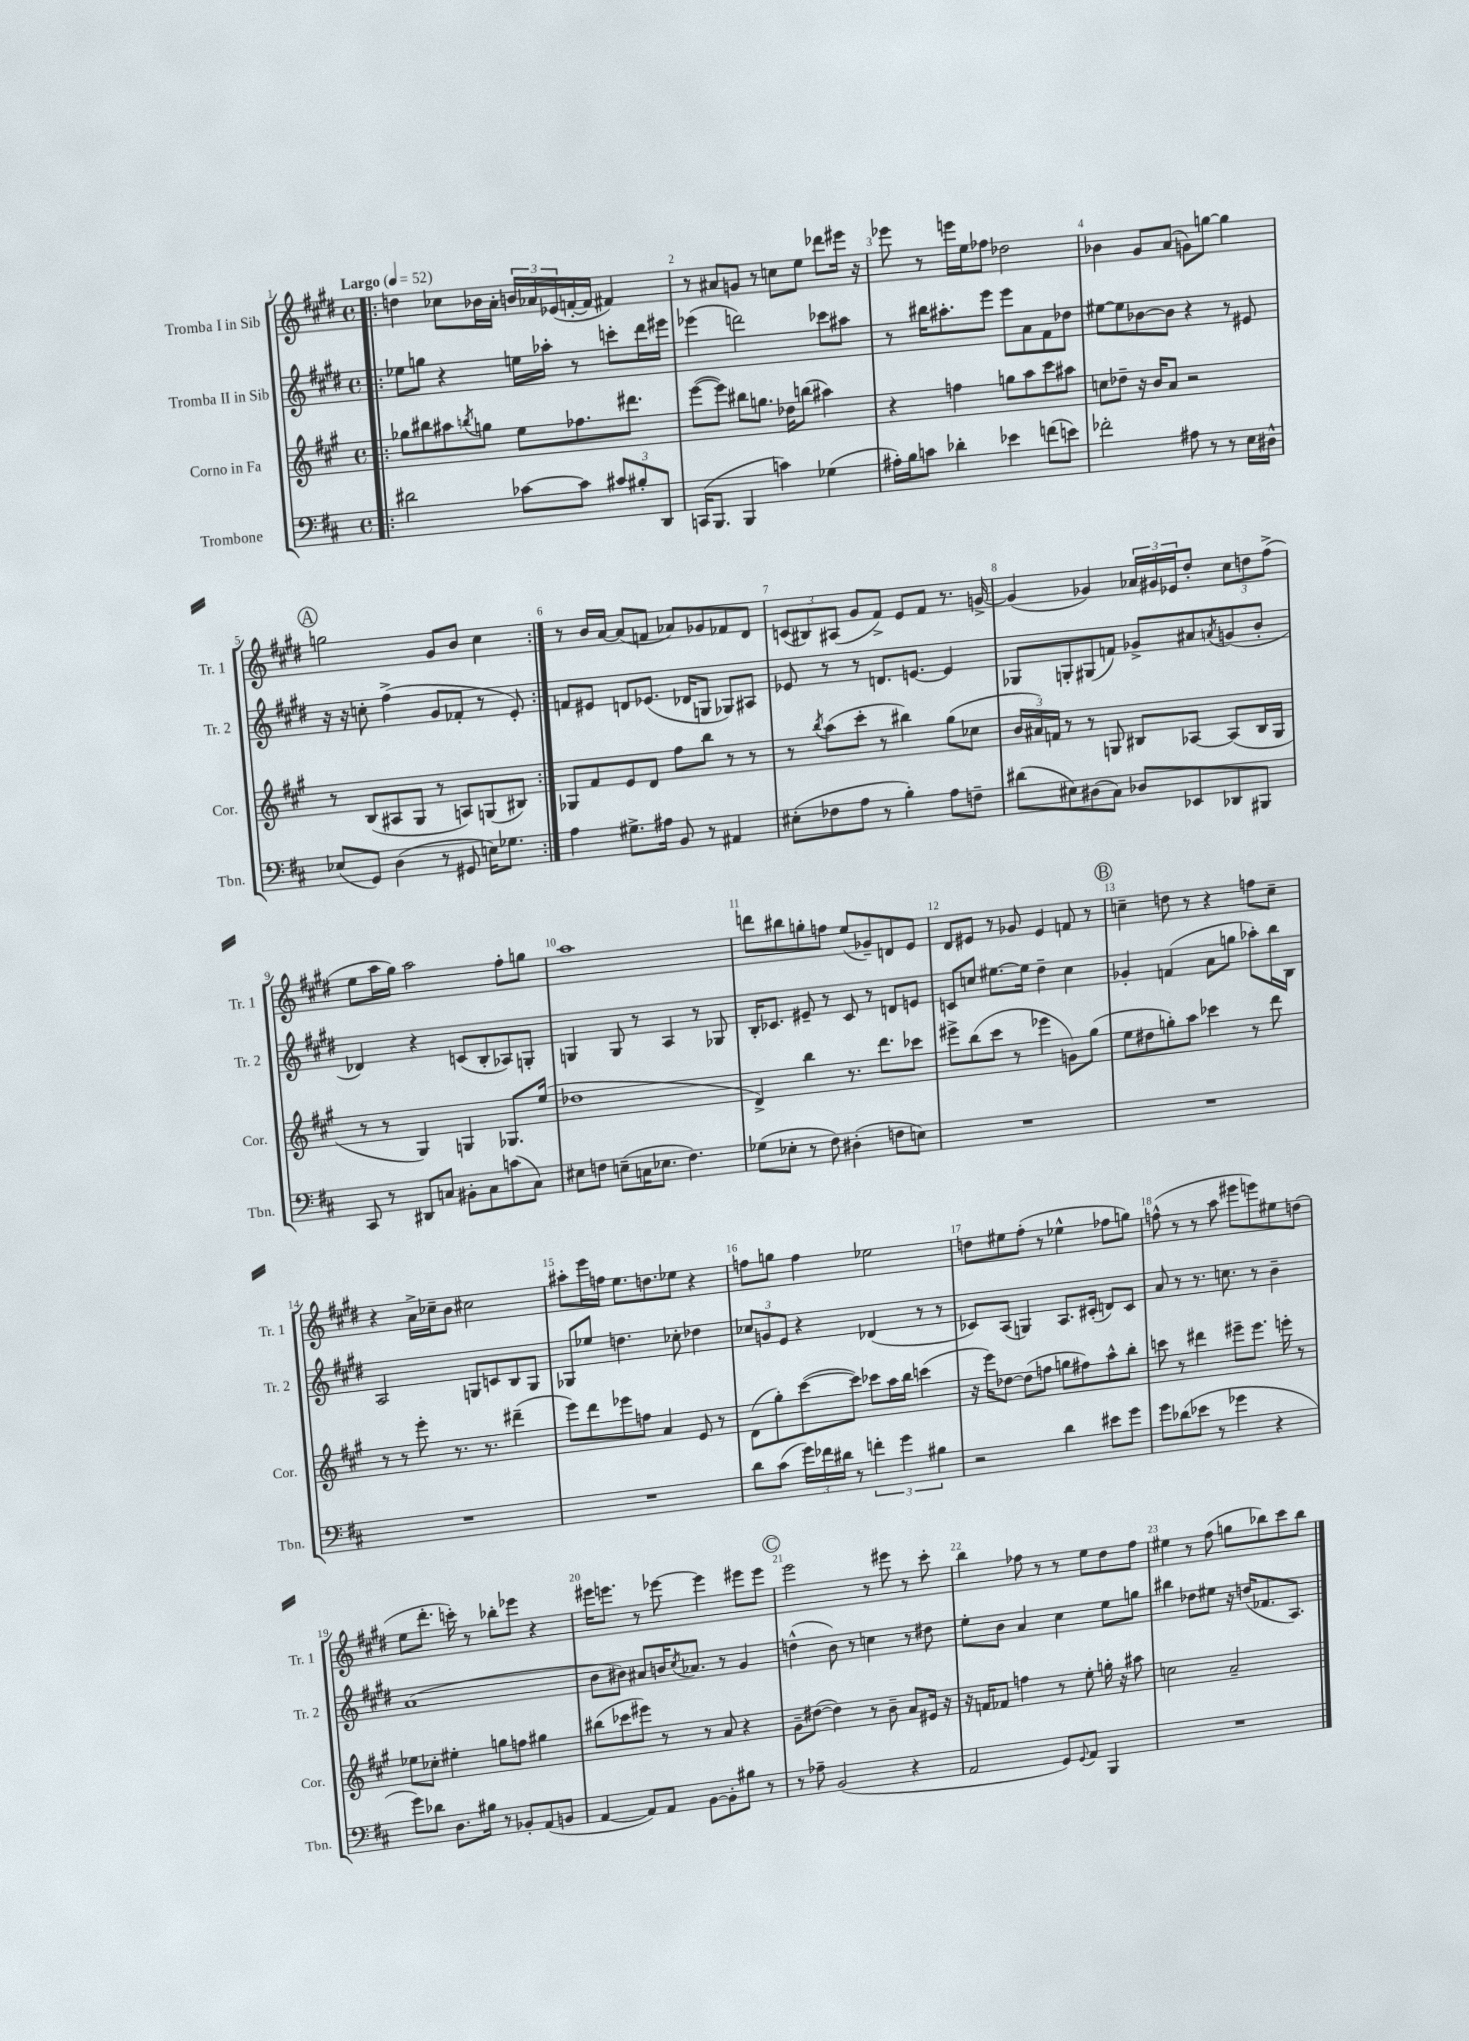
<<
\new StaffGroup <<
\new Staff = "s0" \with { instrumentName = "Tromba I in Sib" shortInstrumentName = "Tr. 1" } {
    \clef treble \key e \major \defaultTimeSignature \time 4/4 \tempo "Largo" 4 = 52
    \repeat volta 2 { \bar ".|:" d''4 ces''8 bes'16 a'16-. \tuplet 3/2 { b'16 aes'16 ees'16( } f'16~-. f'16 fis'4) |
    r8 ais'8 g'8 r8 c''8 e''8 des'''8 eis'''16 r16 |
    ees'''8 r8 e'''16 e''16 fes''8 des''2 |
    bes'4 gis'8 a'8( g'8) g''8~ g''4 |
    \mark \markup { \circle "A" } g''2 gis'8 b'8 cis''4 | }
    r8 b'16 a'16~ a'8( f'8 aes'8) ges'8 fes'8 dis'8 |
    \tuplet 3/2 { c'8( bis8) ais8( } gis'8 fis'8->) e'8 fis'8 r8. g'16~-> |
    g'4( ges'4) \tuplet 3/2 { aes'16 gis'16 ees'16 } dis''8-. \tuplet 3/2 { cis''8 d''8 fis''8->( } |
    e''8 a''16 gis''16) a''2 fis''8-. g''8 |
    a''1 |
    d'''8 bis''8 g''8-. f''8 e''8( ges'8--) d'8 e'8 |
    dis'8 eis'8 r8 ges'8 eis'4 f'8 r8 |
    \mark \markup { \circle "B" } c''4-- d''8 r8 r4 f''8 c''8-- |
    r4 a'16-> ces''16-- b'8 cis''2 |
    ais''8-. e'''16 f''16 e''8. d''8. ees''8 r4 |
    f''8 g''8 f''4 ees''2 |
    d''8 eis''8 fis''8-.( r8 ees''4-^ fes''8 g''8) |
    f''8-^( r8 r8 a''8 eis'''8 e'''8) eis''8 d''8( |
    e''8 dis'''8.-. c'''16-.) r8 bes''8-. ees'''8 r4 |
    eis'''16 e'''8. r8 ees'''8~ ees'''4 eis'''8 eis'''8 |
    \mark \markup { \circle "C" } e'''2 r8 eis'''8 r8 cis'''8-. |
    b''4 fes''8 r8 r8 e''8 dis''8 fes''8 |
    eis''4 r8 fis''8( g''8 bes''8) cis'''8 bes''8 \bar "|." |
}
\new Staff = "s1" \with { instrumentName = "Tromba II in Sib" shortInstrumentName = "Tr. 2" } {
    \clef treble \key e \major \defaultTimeSignature \time 4/4
    \repeat volta 2 { \bar ".|:" ees''8 g''8 r4 e''16 aes''16-. r8 c'''8-. dis'''16 eis'''16 |
    ees'''4( d'''2) ces'''8 ais''8 |
    r8 bis''16 ais''8.-. e'''8 e'''8 a'8 fis'8 des''8 |
    eis''8~ eis''8 bes'8~ bes'8 r4 r8 eis'8 |
    \mark \markup { \circle "A" } r16 r16 c''8-. fis''4->( gis'8 fes'8-. r8 e'8-.) | }
    f'8 eis'8 d'8 ees'8.( des'16 g8 ges8) ais8 |
    ees'8 r8 r8 d'8. e'8.~ e'4 |
    ges8 g8-. gis8( f'8) ges'8-> ais'8 \acciaccatura { a'8 } g'8( b'8-. |
    des'4) r4 c'8( b8-. aes8) g8-. |
    g4 g8 r8 a4 r8 ges8 |
    b16-. ces'8. eis'8-- r8 ces'8 r8 d'8 e'8 |
    c'8 c''8 eis''8.~ eis''16 dis''4-- c''4 |
    \mark \markup { \circle "B" } ges'4-. f'4( a'8 g''8 aes''8-.) b''16 b16 |
    a2 g8 c'8 b8 g8 |
    ges8 ees''8 d''4. ces''8-. des''4 |
    \tuplet 3/2 { ces''8 g'8 e'8 } r4 des'4( r8 r8 |
    ces'8) a8( g4) a8. cis'16-.( d'8) cis'8 |
    a'8 r8 r8. c''8. r8 b'4-- |
    a'1( |
    b'8 bis'8) ais'8 b'16 \acciaccatura { cis''8 } aes'8. r8 gis'4 |
    \mark \markup { \circle "C" } d''4-^( b'8) r8 c''4 r8 dis''8 |
    e''8-. b'8 a'4 cis''4 e''8 g''8 |
    bis''4 des''8 eis''8 r16 d''16( fes'8. a8.) \bar "|." |
}
\new Staff = "s2" \with { instrumentName = "Corno in Fa" shortInstrumentName = "Cor." } {
    \clef treble \key a \major \defaultTimeSignature \time 4/4
    \repeat volta 2 { \bar ".|:" ges''8 bis''8 ais''8 \acciaccatura { b''8 } g''8 e''8 fes''8. dis'''8. |
    e'''8~( e'''8) bis''8 g''8. des''16 b''8( ais''4) |
    r4 f''4 g''8 a''8 cis'''8 ais''8 |
    c''8 des''8-- r16 b'16 a'8 r2 |
    \mark \markup { \circle "A" } r8 b8( ais8 gis8 r8 a8) g8( bis8) | }
    ges8 fis'8 e'8 d'8 fis''8 b''8 r8 r8 |
    r8 \acciaccatura { b''8 } a''8( cis'''8-. r8 bis''4) gis''8( ces''8 |
    \tuplet 3/2 { b'16 ais'16) f'16 } r8 r8 g8 bis8 aes8~ aes8( bis16 g16 |
    r8 r8 gis4) g4 ges8. e''16( |
    des''1 |
    d'4->) b''4 r8. d'''8. ces'''8 |
    eis'''8-> b''8( cis'''8 r8 ees'''4 g'8) gis''8( |
    \mark \markup { \circle "B" } e''8 dis''8 g''8-.) a''8 ces'''4 r8 d'''8 |
    r8 r8 e'''8-. r8. r8. dis'''4--( |
    e'''8) d'''8 ees'''8 f''8 a'4 e'8 r8 |
    d'8( gis''8-.) cis'''8~( cis'''8) ces'''8 a''16 b''16 c'''4( |
    r16 e'''16) des''8~ des''8( f''8 g''8 fis''8) a''8-^ b''8-. |
    c'''8 r8 dis'''4 eis'''8-- eis'''8. e'''16-. r8 |
    ees''8 ces''8-. eis''4-. g''8 f''8 gis''4 |
    bis''8( ces'''8 eis'''8) r8 r8 a'8 r4 |
    \mark \markup { \circle "C" } gis'8-- dis''8~( dis''4) r8 b'8-- a'8 eis'16 r16 |
    r16 f'16 fes'8 f''4 r8 e''8-. g''16-. r16 ais''8 |
    c''2 a'2-- \bar "|." |
}
\new Staff = "s3" \with { instrumentName = "Trombone" shortInstrumentName = "Tbn." } {
    \clef bass \key d \major \defaultTimeSignature \time 4/4
    \repeat volta 2 { \bar ".|:" dis'2 ces'8~ ces'8 \tuplet 3/2 { cis'8 bis8-. d,8 } |
    c,16( b,,8. b,,4 c'4) ges4( |
    ais16-.) b16 c'8 des'4-. ees'4 f'8( e'8) |
    fes'2-. ais8 r8 r8 e16 dis16-^ |
    \mark \markup { \circle "A" } ees8( g,8) d4( r8 gis,8 e16) ges8. | }
    a4 gis8.-> ais16 b,8 r8 ais,4 |
    eis8-.( fes8 a8 r8 b4-.) a8 f8-- |
    dis'8( eis8) dis8( cis8) des8 ees,8 des,8 bis,,8 |
    cis,8 r8 dis,8 c8 bis,8-. c8 c'8( c8) |
    eis8 f8 e8--( c16 ees8. f4.) |
    ges8( ees8-. r8 fis8) dis4-.( f8 e8) |
    R1 |
    \mark \markup { \circle "B" } R1 |
    R1 |
    R1 |
    d'8 cis'8( \tuplet 3/2 { g'16) fes'16 dis'16 } r8 \tuplet 3/2 { f'4-. g'4 bis4 } |
    r2 d'4 eis'8 g'8 |
    g'8 des'8( ees'8 r8 ges'4 r4 |
    g'8) des'8 d8. bis16 r8 bes,8-. a,8( b,8 |
    a,4~ a,8) a,8 b,8~ b,8-. bis8 r8 |
    \mark \markup { \circle "C" } r8 aes8-- b,2( r4 |
    a,2 g,8) \appoggiatura { g,8 } a,8 b,,4 |
    R1 \bar "|." |
}
>>
>>
\layout { \context { \Score \override BarNumber.break-visibility = ##(#f #t #t) barNumberVisibility = #all-bar-numbers-visible } }
